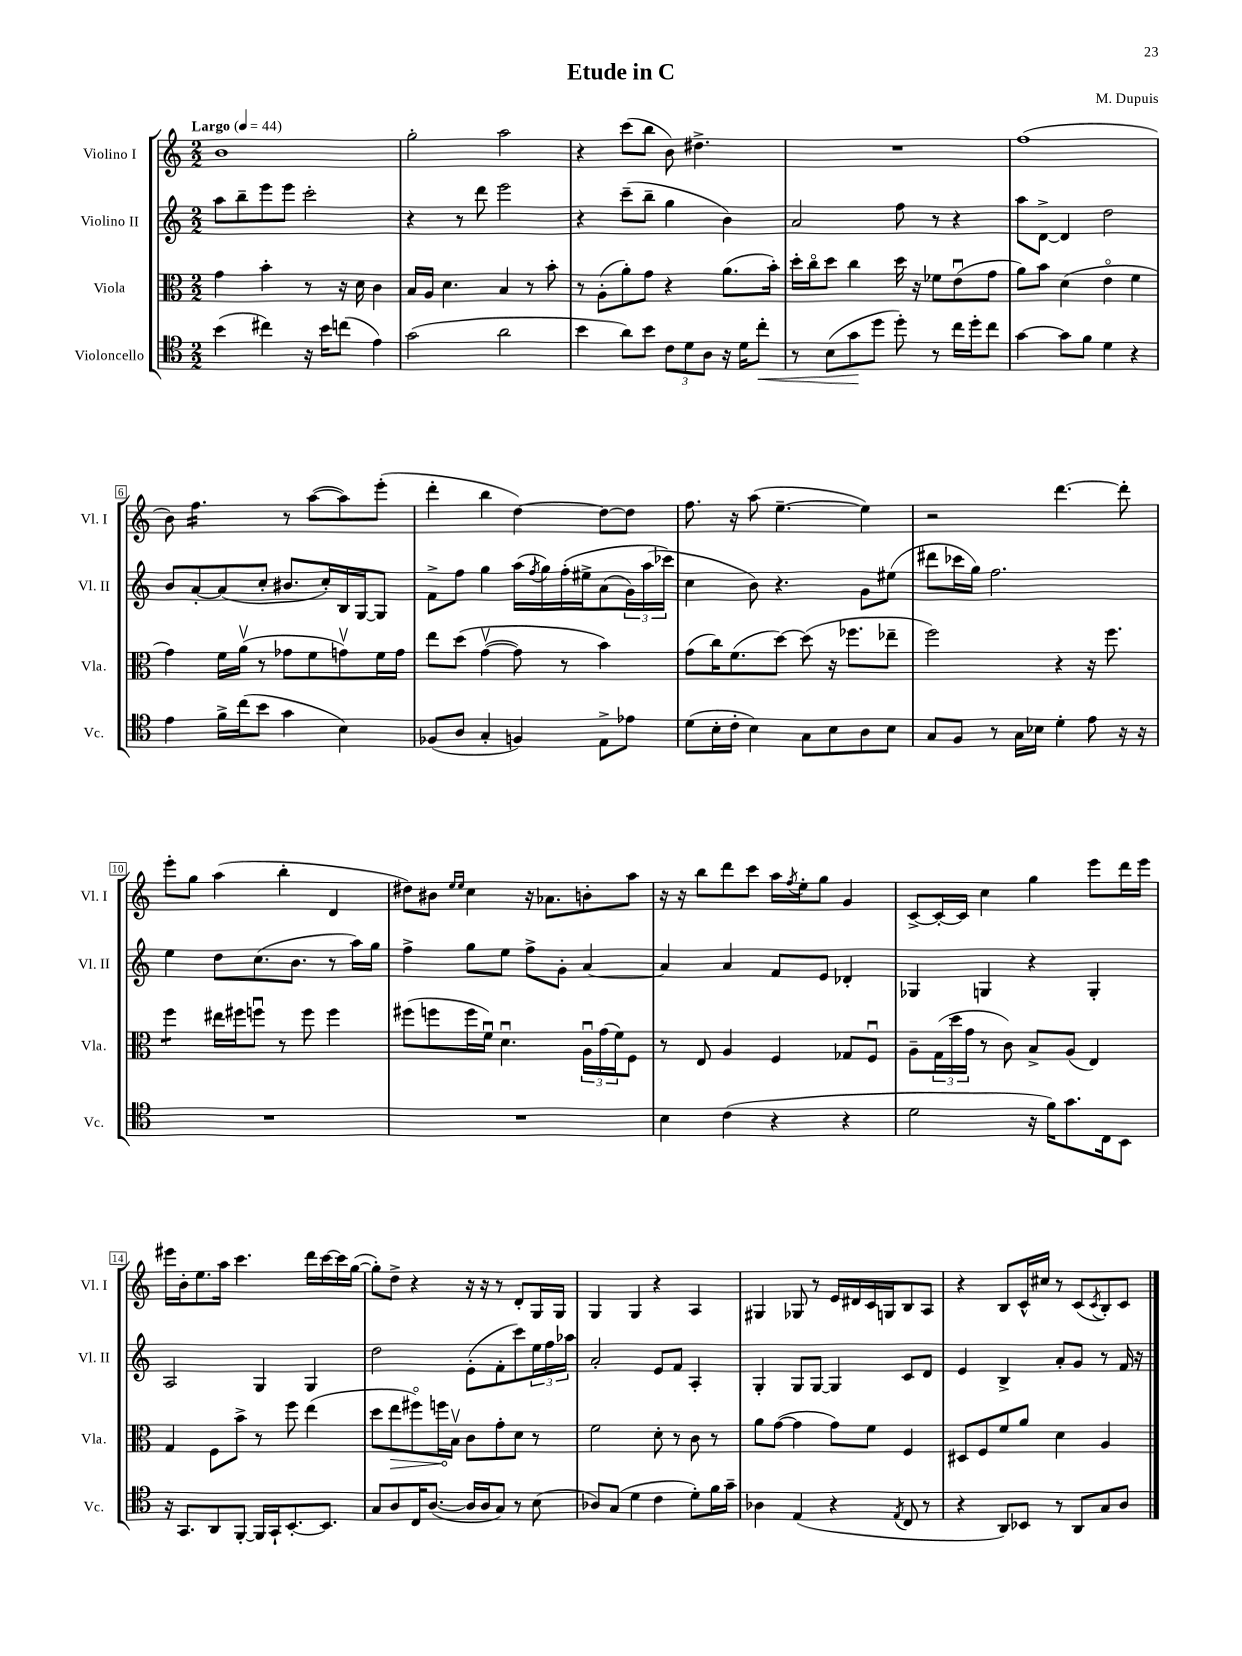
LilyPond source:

\header { title = "Etude in C" composer = "M. Dupuis" }
<<
\new StaffGroup <<
\new Staff = "s0" \with { instrumentName = "Violino I" shortInstrumentName = "Vl. I" } {
    \clef treble \key c \major \numericTimeSignature \time 2/2 \tempo "Largo" 4 = 44
    b'1 |
    g''2-. a''2 |
    r4 c'''8( b''8 b'8) dis''4.-> |
    R1 |
    f''1( |
    b'8) f''4.:16 r8 a''8~( a''8) e'''8-.( |
    d'''4-. b''4 d''4~) d''8~ d''8 |
    f''8. r16 a''8( e''4.~-- e''4) |
    r2 d'''4.~ d'''8-. |
    e'''8-. g''8 a''4( b''4-. d'4 |
    dis''8) bis'8 \grace { e''16 e''16 } c''4 r16 aes'8. b'8-. a''8 |
    r16 r16 b''8 d'''8 c'''8 a''16 \acciaccatura { f''8 } e''16-. g''8 g'4 |
    c'8~-> c'16~-. c'16 c''4 g''4 e'''8 d'''16 e'''16 |
    eis'''16 b'16-. e''8. a''16 c'''4. d'''16 c'''16~ c'''16 g''16~( |
    g''8-.) d''8-> r4 r16 r16 r8 d'8-. g16 g16 |
    g4 g4 r4 a4 |
    gis4 ges8 r8 e'16 dis'16 c'16 g16 b8 a8 |
    r4 b8 c'16-^ cis''16 r8 c'8( \acciaccatura { c'8 } b8-.) c'8 \bar "|." |
}
\new Staff = "s1" \with { instrumentName = "Violino II" shortInstrumentName = "Vl. II" } {
    \clef treble \key c \major \numericTimeSignature \time 2/2
    a''8 b''8-- e'''8 e'''8 c'''2-. |
    r4 r8 d'''8 e'''2 |
    r4 c'''8--( b''8-- g''4 b'4) |
    a'2 f''8 r8 r4 |
    a''8 d'8~-> d'4 d''2 |
    b'8 a'8~-. a'8( c''8-. bis'8. c''16-.) b16 g16~ g8 |
    f'8-> f''8 g''4 a''16( \acciaccatura { f''8 } g''16) f''16-.\( eis''16-> a'8( \tuplet 3/2 { g'16) a''16( ces'''16\) } |
    c''4 b'8) r4. g'8 eis''8( |
    dis'''8 ces'''16 g''16) f''2. |
    e''4 d''8 c''8.( b'8. r8 a''16) g''16 |
    f''4-> g''8 e''8 f''8-> g'8-. a'4~ |
    a'4 a'4 f'8 e'8 des'4-. |
    ges4 g4 r4 g4-. |
    a2 g4 g4 |
    d''2 e'8-.( f'8-. c'''8) \tuplet 3/2 { e''16 f''16 aes''16 } |
    a'2-. e'8 f'8 a4-. |
    g4-. g8 g8~ g4 c'8 d'8 |
    e'4 b4-> a'8-. g'8 r8 f'16 r16 \bar "|." |
}
\new Staff = "s2" \with { instrumentName = "Viola" shortInstrumentName = "Vla." } {
    \clef alto \key c \major \numericTimeSignature \time 2/2
    g'4 b'4-. r8 r16 d'16 c'4 |
    b16 a16 d'4. b4 r8 b'8-. |
    r8 a8-.( a'8-.) g'8 r4 a'8.( b'16-.) |
    d''16-. c''16\flageolet d''8 c''4 d''16 r16 fes'8 e'8\downbow( g'8 |
    a'8) b'8 d'4( e'4\flageolet f'4 |
    g'4) f'16 a'16\upbow( r8 ges'8 f'8 g'8\upbow) f'16 g'16 |
    e''8 d''8\( g'4~\upbow( g'8) r8 b'4\) |
    g'8( c''16) f'8.( d''8~) d''8( r16 fes''8. ees''8-- |
    f''2) r4 r16 f''8. |
    f''4:8 eis''16 fis''16 f''8\downbow r8 f''8 f''4 |
    fis''8( f''8 f''16 f'16\downbow) d'4.\downbow \tuplet 3/2 { a16\downbow g'16( f'16) } f8 |
    r8 e8 a4 f4 ges8 f8\downbow |
    a8-- \tuplet 3/2 { g16( d''16 g'16 } r8 c'8) b8-> a8( e4) |
    g4 f8 b'8-> r8 f''8 e''4( |
    d''8 \once \override Hairpin.circled-tip = ##t e''8\> fis''8\flageolet) f''16\! b16\upbow c'8 g'8-. d'8 r8 |
    f'2 d'8-. r8 c'8 r8 |
    a'8 g'8~( g'4 g'8) f'8 f4 |
    dis8 f8 f'8 a'8 d'4 a4 \bar "|." |
}
\new Staff = "s3" \with { instrumentName = "Violoncello" shortInstrumentName = "Vc." } {
    \clef tenor \key c \major \numericTimeSignature \time 2/2
    b'4( cis''4) r16 b'16 c''8( e'4) |
    g'2( a'2 |
    b'4 a'8) b'8 \tuplet 3/2 { c'8 d'8 a8 } r16 d'16 c''8-.\< |
    r8 b8( g'8\! d''8 d''8-.) r8 c''16 d''16-. c''8 |
    g'4~ g'8 f'8 d'4 r4 |
    e'4 f'16-> c''16( b'8 g'4 b4) |
    fes8( a8 g4-. f4) e8-> ees'8 |
    d'8( b16-. c'16-. b4) g8 b8 a8 b8 |
    g8 f8 r8 g16 bes16 d'4-. e'8 r16 r16 |
    R1 |
    R1 |
    b4 c'4( r4 r4 |
    d'2 r16 f'16) g'8. c16 b,8 |
    r16 g,8. a,8 f,8~-. f,16 g,16-! b,8.~-. b,8. |
    g8 a8 c16 a8.~( a16 a16 g8) r8 b8( |
    aes8) g8( d'4 c'4 d'8-.) f'16 g'16-- |
    aes4 e4( r4 \acciaccatura { e8 } c8 r8 |
    r4 a,8) bes,8 r8 a,8 g8 a8 \bar "|." |
}
>>
>>
\layout { \context { \Score \override BarNumber.stencil = #(make-stencil-boxer 0.1 0.3 ly:text-interface::print) } }
